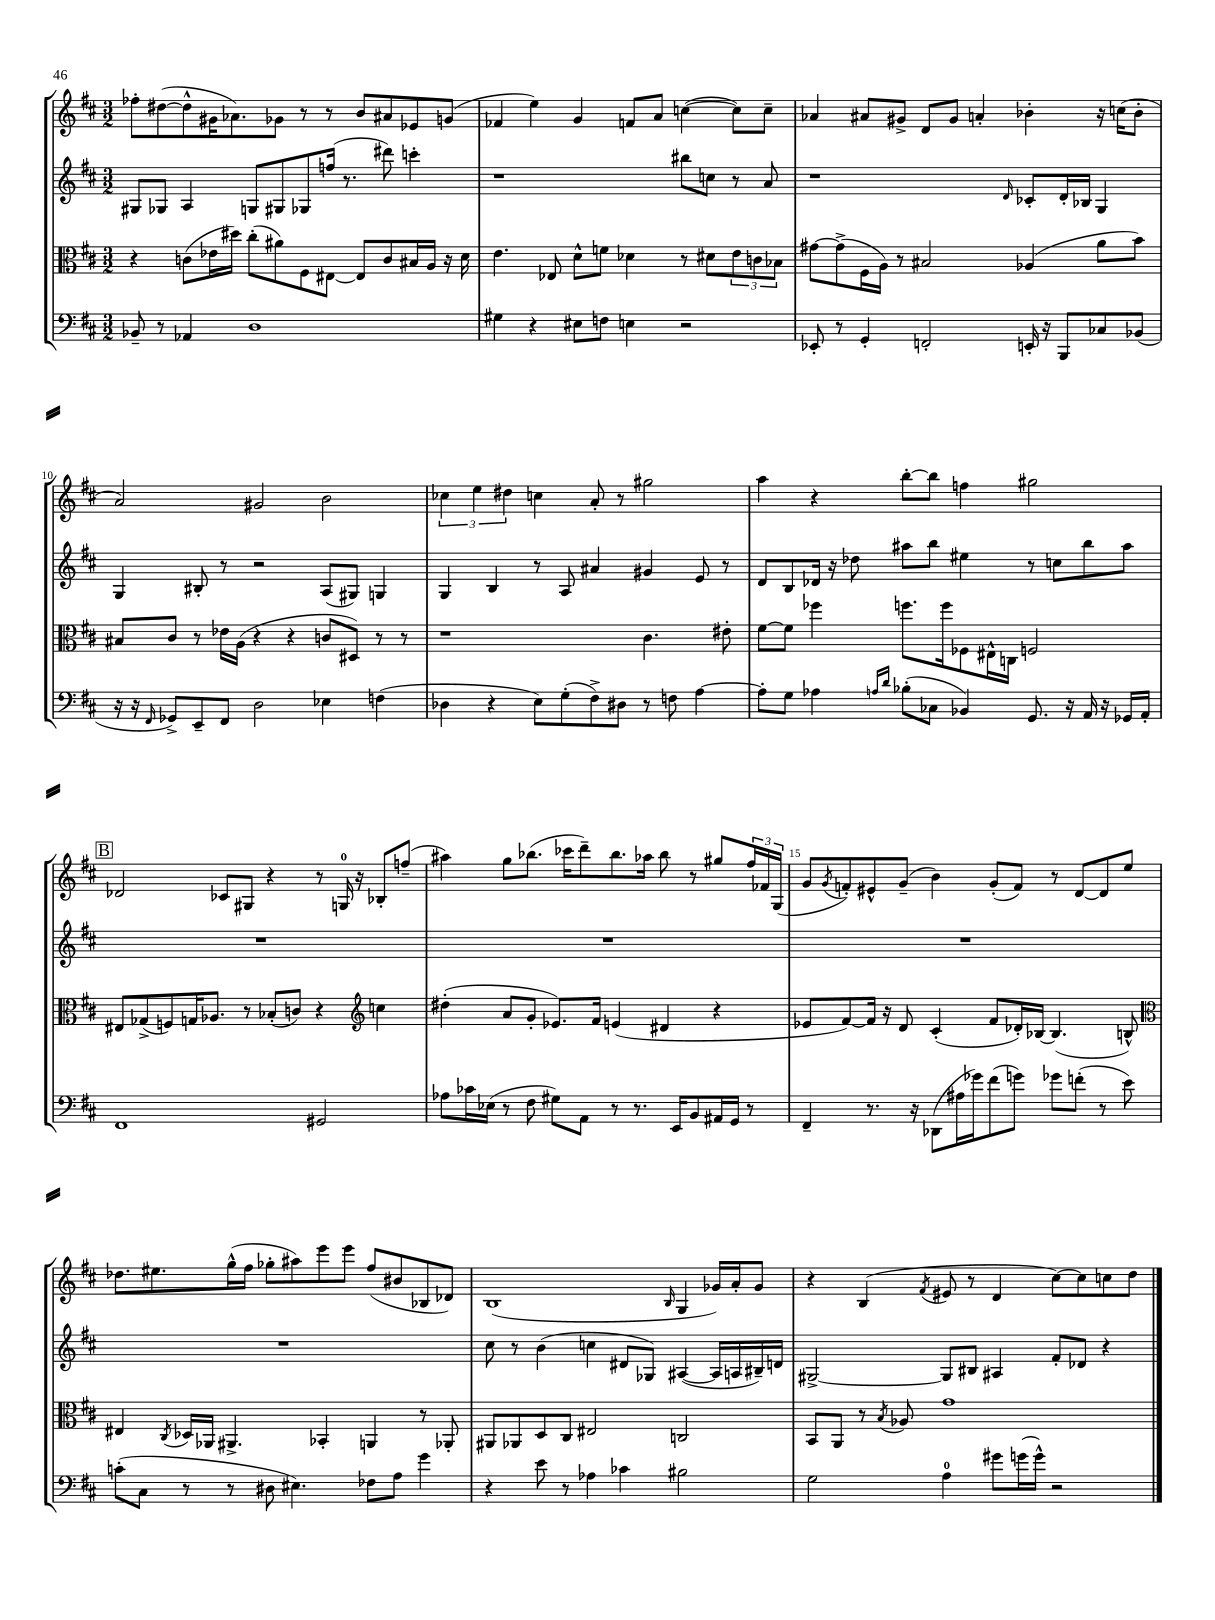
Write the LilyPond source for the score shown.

<<
\new StaffGroup <<
\new Staff = "s0" {
    \clef treble \key d \major \numericTimeSignature \time 3/2
    fes''8-. dis''8~( dis''8-^ gis'16 aes'8.) ges'8 r8 r8 b'8 ais'8 ees'8 g'8( |
    fes'4 e''4) g'4 f'8 a'8 c''4~( c''8) c''8-- |
    aes'4 ais'8 gis'8-> d'8 gis'8 a'4-. bes'4-. r16 c''16( bes'8-. |
    a'2) gis'2 b'2 |
    \tuplet 3/2 { ces''4 e''4 dis''4 } c''4 a'8-. r8 gis''2 |
    a''4 r4 b''8~-. b''8 f''4 gis''2 |
    \mark \markup { \box "B" } des'2 ces'8 gis8 r4 r8 g16-0 r16 bes8-. f''8--( |
    ais''4) g''8 bes''8.( ces'''16 d'''8--) bes''8. aes''16 bes''8 r8 gis''8 \tuplet 3/2 { fis''16 fes'16 g16( } |
    g'8 \acciaccatura { g'8 } f'8-.) eis'8-^ g'8--( b'4) g'8-.( f'8) r8 d'8~ d'8 e''8 |
    des''8. eis''8. g''16-^( fis''16 ges''8-. ais''8) e'''8 e'''8 fis''8( bis'8 bes8 des'8) |
    b1( \grace { b16 } g4 ges'16) a'16-. ges'8 |
    r4 b4( \acciaccatura { fis'8 } eis'8 r8 d'4 cis''8~) cis''8 c''8 d''8 \bar "|." |
}
\new Staff = "s1" {
    \clef treble \key d \major \numericTimeSignature \time 3/2
    gis8 ges8 a4 g8 gis8 ges8 f''16( r8. dis'''8) c'''4-. |
    r1 bis''8 c''8 r8 a'8 |
    r1 \grace { d'16 } ces'8-. d'16-. bes16 g4 |
    g4 bis8-. r8 r2 a8( gis8) g4 |
    g4 b4 r8 a8 ais'4 gis'4 e'8 r8 |
    d'8 b8 des'16 r16 des''8 ais''8 b''8 eis''4 r8 c''8 b''8 ais''8 |
    \mark \markup { \box "B" } R1. |
    R1. |
    R1. |
    R1. |
    cis''8 r8 b'4( c''4 dis'8 ges8) ais4~( ais16 a16 bis16--) d'16 |
    gis2~-> gis8 bis8 ais4 fis'8-. des'8 r4 \bar "|." |
}
\new Staff = "s2" {
    \clef alto \key d \major \numericTimeSignature \time 3/2
    r4 c'8( ees'16 dis''16) cis''8-.( ais'8) fis8 eis8~ eis8 c'8 bis16 a16 r16 d'16 |
    e'4. ees8 d'8-^ f'8 des'4 r8 dis'8 \tuplet 3/2 { e'8 c'8 bes8 } |
    gis'8~ gis'8->( fis16 a16) r8 bis2 aes4( a'8 b'8) |
    bis8 cis'8 r8 ees'16 a16( r4 r4 c'8 dis8) r8 r8 |
    r1 cis'4. eis'8-. |
    fis'8~ fis'8 fes''4 f''8. f''16 fes8 eis16-^ c16 f2 |
    \mark \markup { \box "B" } eis8 ges8->( f8) g16 aes8. r8 bes8-.( c'8) r4 \clef treble c''4 |
    dis''4-.( a'8 g'8-. ees'8.) fis'16 e'4( dis'4 r4 |
    ees'8 fis'8~) fis'16 r16 d'8 cis'4-.( fis'8 des'16-.) bes16~ bes4.( b8-^) |
    \clef alto eis4 \acciaccatura { cis8 } des16 aes,16 ais,4.-> bes,4-. a,4 r8 aes,8-. |
    ais,8 aes,8 d8 cis8 eis2 c2 |
    b,8 a,8 r8 \acciaccatura { b8 } aes8 g'1 \bar "|." |
}
\new Staff = "s3" {
    \clef bass \key d \major \numericTimeSignature \time 3/2
    bes,8-- r8 aes,4 d1 |
    gis4 r4 eis8 f8 e4 r2 |
    ees,8-. r8 g,4-. f,2-. e,16-. r16 b,,8 ces8 bes,8( |
    r16 r16 \grace { fis,16 } ges,8->) e,8-- fis,8 d2 ees4 f4( |
    des4 r4 e8) g8-.( fis8->) dis8 r8 f8 a4~ |
    a8-. g8 aes4 \grace { a16 d'16 } bes8-.( ces8 bes,4) g,8. r16 a,16 r16 ges,16 a,16-. |
    \mark \markup { \box "B" } fis,1 gis,2 |
    aes8 ces'16 ees16( r8 fis8 gis8) a,8 r8 r8. e,16 b,8 ais,16 g,16 r8 |
    fis,4-- r8. r16 des,8( ais16 ges'16) fis'8( g'8) ges'8 f'8-.( r8 e'8) |
    c'8-.( cis8 r8 r8 dis8 eis4.) fes8 a8 g'4 |
    r4 e'8 r8 aes4 ces'4 bis2 |
    g2 a4-0 gis'8 g'16( g'16-^) r2 \bar "|." |
}
>>
>>
\layout { \context { \Score currentBarNumber = #7 \override BarNumber.break-visibility = ##(#f #t #t) barNumberVisibility = #(every-nth-bar-number-visible 5) } }
